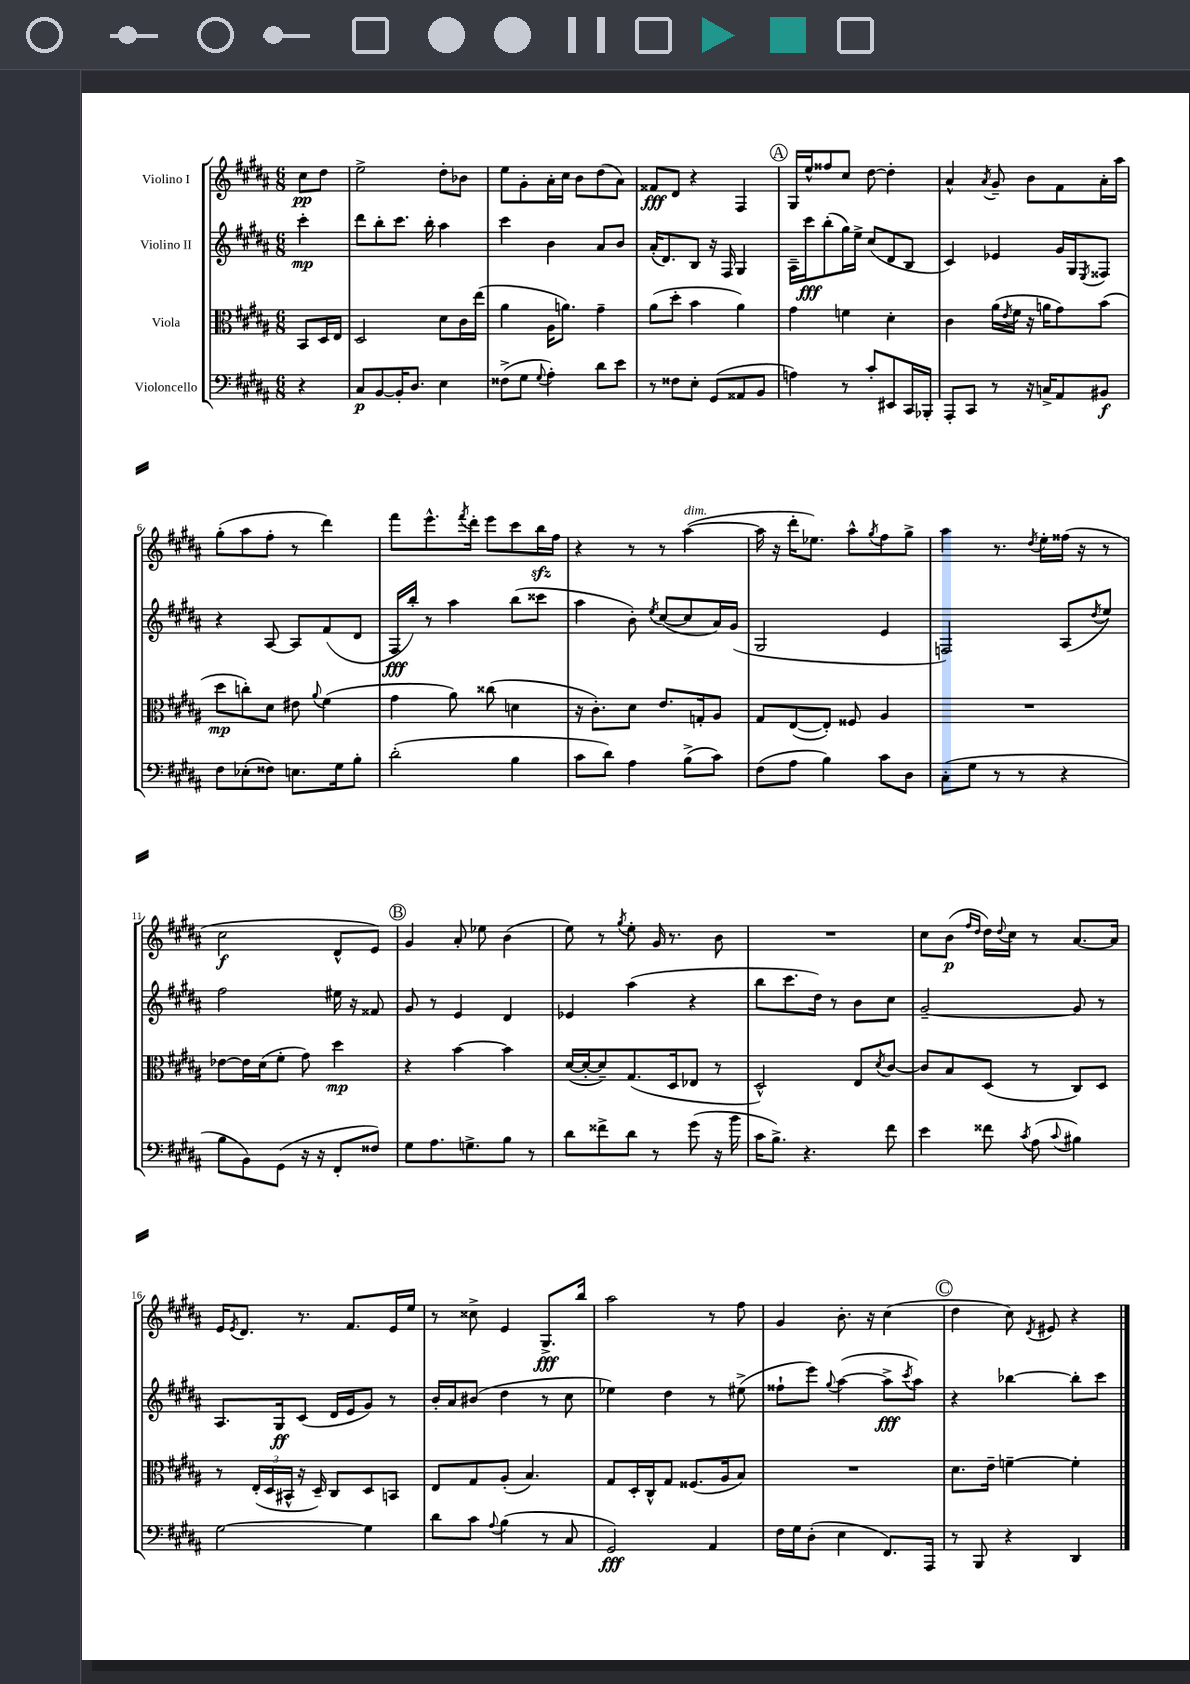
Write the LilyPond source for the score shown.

<<
\new StaffGroup <<
\new Staff = "s0" \with { instrumentName = "Violino I" } {
    \clef treble \key b \major \numericTimeSignature \time 6/8 \partial 4
    cis''8\pp dis''8 |
    e''2-> dis''8-. bes'8 |
    e''8 gis'8-. ais'16-. cis''16 b'8 dis''8( ais'8) |
    fisis'8\fff dis'8 r4 fis4 |
    \mark \markup { \circle "A" } gis16 e''16-^ fisis''8 cis''8 dis''8~ dis''4-. |
    ais'4-^ \acciaccatura { ais'8 } gis'8-- b'8 fis'8 ais'16-. ais''16 |
    gis''8-.( ais''8 fis''8-. r8 dis'''4) |
    fis'''8 e'''8.-^ \acciaccatura { fis'''8 } dis'''16-. e'''8 cis'''8 b''16\sfz fis''16 |
    r4 r8 r8 ais''4~^\markup { \italic "dim." }( |
    ais''16 r16 dis'''16-. ees''8.) ais''8-^ \acciaccatura { gis''8 } fis''8 gis''8-> |
    ais''4 r8. \acciaccatura { dis''8 } e''16-. fisis''16( r16 r8 |
    cis''2\f dis'8-^ e'8) |
    \mark \markup { \circle "B" } gis'4 ais'8-. ees''8 b'4( |
    e''8) r8 \acciaccatura { gis''8 } e''8-. gis'16 r8. b'8 |
    R2. |
    cis''8 b'8\p( \grace { fis''16 dis''16 } dis''16) \appoggiatura { dis''8 } cis''16 r8 ais'8.~ ais'16 |
    e'16 \acciaccatura { e'8 } dis'8. r8. fis'8. e'16 e''16 |
    r8 cisis''8-> e'4 gis8.->\fff b''16 |
    ais''2 r8 fis''8 |
    gis'4 b'8.-. r16 cis''4( |
    \mark \markup { \circle "C" } dis''4 cis''8) \acciaccatura { dis'8 } eis'8 r4 \bar "|." |
}
\new Staff = "s1" \with { instrumentName = "Violino II" } {
    \clef treble \key b \major \numericTimeSignature \time 6/8 \partial 4
    cis'''4-.\mp |
    dis'''8 b''8-. cis'''8. b''16-. ais''4 |
    cis'''4 b'4 ais'8 b'8 |
    ais'16-.( dis'8.) b8 r16 fis16 gis4 |
    \mark \markup { \circle "A" } ais16-- cis'''16\fff b''8-.( gis''16) e''16-> cis''8( dis'8 b8 |
    cis'4) ees'4 gis'16 gis16 \acciaccatura { e8 } fisis8 |
    r4 ais8~ ais8 fis'8( dis'8 |
    fis16\fff b''16-.) r8 ais''4 b''8( cisis'''8 |
    ais''4 b'8-.) \acciaccatura { e''8 } cis''8~( cis''8 ais'16) gis'16( |
    gis2 e'4 |
    f2) ais8( \acciaccatura { dis''8 } e''8) |
    fis''2 eis''16 r16 fisis'8 |
    \mark \markup { \circle "B" } gis'8 r8 e'4 dis'4 |
    ees'4 ais''4( r4 |
    b''8 cis'''8. dis''16) r8 b'8 cis''8 |
    gis'2~-- gis'8 r8 |
    ais8. gis16\ff cis'8( dis'16 e'16 gis'8) r8 |
    b'16-. ais'16 bis'8( dis''4 r8 cis''8 |
    ees''4) dis''4 r8 eis''8->( |
    fisis''8-! e'''8) \appoggiatura { gis''8 } ais''4~( ais''8->\fff \acciaccatura { cis'''8 } ais''8) |
    \mark \markup { \circle "C" } r4 bes''4~ bes''8-. cis'''8 \bar "|." |
}
\new Staff = "s2" \with { instrumentName = "Viola" } {
    \clef alto \key b \major \numericTimeSignature \time 6/8 \partial 4
    b,8 dis16 e16 |
    dis2 dis'8 cis'16 e''16( |
    ais'4 ais16 a'8.) gis'4-- |
    ais'8( dis''8-. b'4 ais'4) |
    \mark \markup { \circle "A" } gis'4 f'4 dis'4-. |
    cis'4 ais'16( \acciaccatura { e'8 } fis'16 r16 a'16 gis'8) b'8( |
    dis''8\mp c''8-.) dis'8 eis'8 \appoggiatura { ais'8 } fis'4( |
    gis'4 ais'8) cisis''8( d'4 |
    r16 cis'8.-.) dis'8 e'8. g16-. ais8 |
    gis8 e8~( e8-.) fisis8 ais4 |
    R2. |
    ees'8~ ees'16 dis'16( fis'8-. gis'8) dis''4\mp |
    \mark \markup { \circle "B" } r4 b'4~ b'4 |
    dis'16~( dis'16~-. dis'8--) gis8.( dis16 ees8 r8 |
    dis2-^) e8 \acciaccatura { dis'8 } cis'8~ |
    cis'8 b8 dis8( r8 cis8) dis8 |
    r8 \tuplet 3/2 { e16-.( dis16 bis,16-^ } r16 dis16--) cis8 dis8 b,8 |
    e8 gis8 ais8-.( b4.) |
    gis8 dis16-. cis16-^ gis8 fisis8.( ais16 b8) |
    R2. |
    \mark \markup { \circle "C" } dis'8. e'16-- f'4~-- f'4-. \bar "|." |
}
\new Staff = "s3" \with { instrumentName = "Violoncello" } {
    \clef bass \key b \major \numericTimeSignature \time 6/8 \partial 4
    r4 |
    cis8\p b,8~ b,16-. dis8. e4 |
    fisis8->( gis8 \appoggiatura { gis8 } ais4-.) dis'8 e'8 |
    r8 fisis8 e8-. gis,8( aisis,8 b,8 |
    \mark \markup { \circle "A" } a4) r8 cis'8-. eis,8 cis,16 bes,,16-. |
    ais,,8-. cis,8 r8 r16 c16-> ais,8 bis,8\f |
    fis8 ees8-.( fisis8) e8. gis16 b8-. |
    dis'2-.( b4 |
    cis'8 dis'8) ais4 b8->( cis'8) |
    fis8( ais8 b4) cis'8 dis8 |
    cis8-.( gis8 r8 r8 r4 |
    b8 b,8) gis,8( r16 r16 fis,8-. fisis8) |
    \mark \markup { \circle "B" } gis8 ais8. g8.-> b8 r8 |
    dis'8 fisis'8-> dis'8 r8 gis'8( r16 b'16 |
    cis'16 b8.->) r4. fis'8 |
    e'4 fisis'8 \acciaccatura { cis'8 } ais8( \appoggiatura { cis'8 } bis4) |
    gis2~ gis4 |
    dis'8 cis'8 \appoggiatura { ais8 } b4( r8 cis8 |
    gis,2\fff) ais,4 |
    fis16 gis16 dis8-.( e4 fis,8.) ais,,16 |
    \mark \markup { \circle "C" } r8 b,,8 r4 dis,4 \bar "|." |
}
>>
>>
